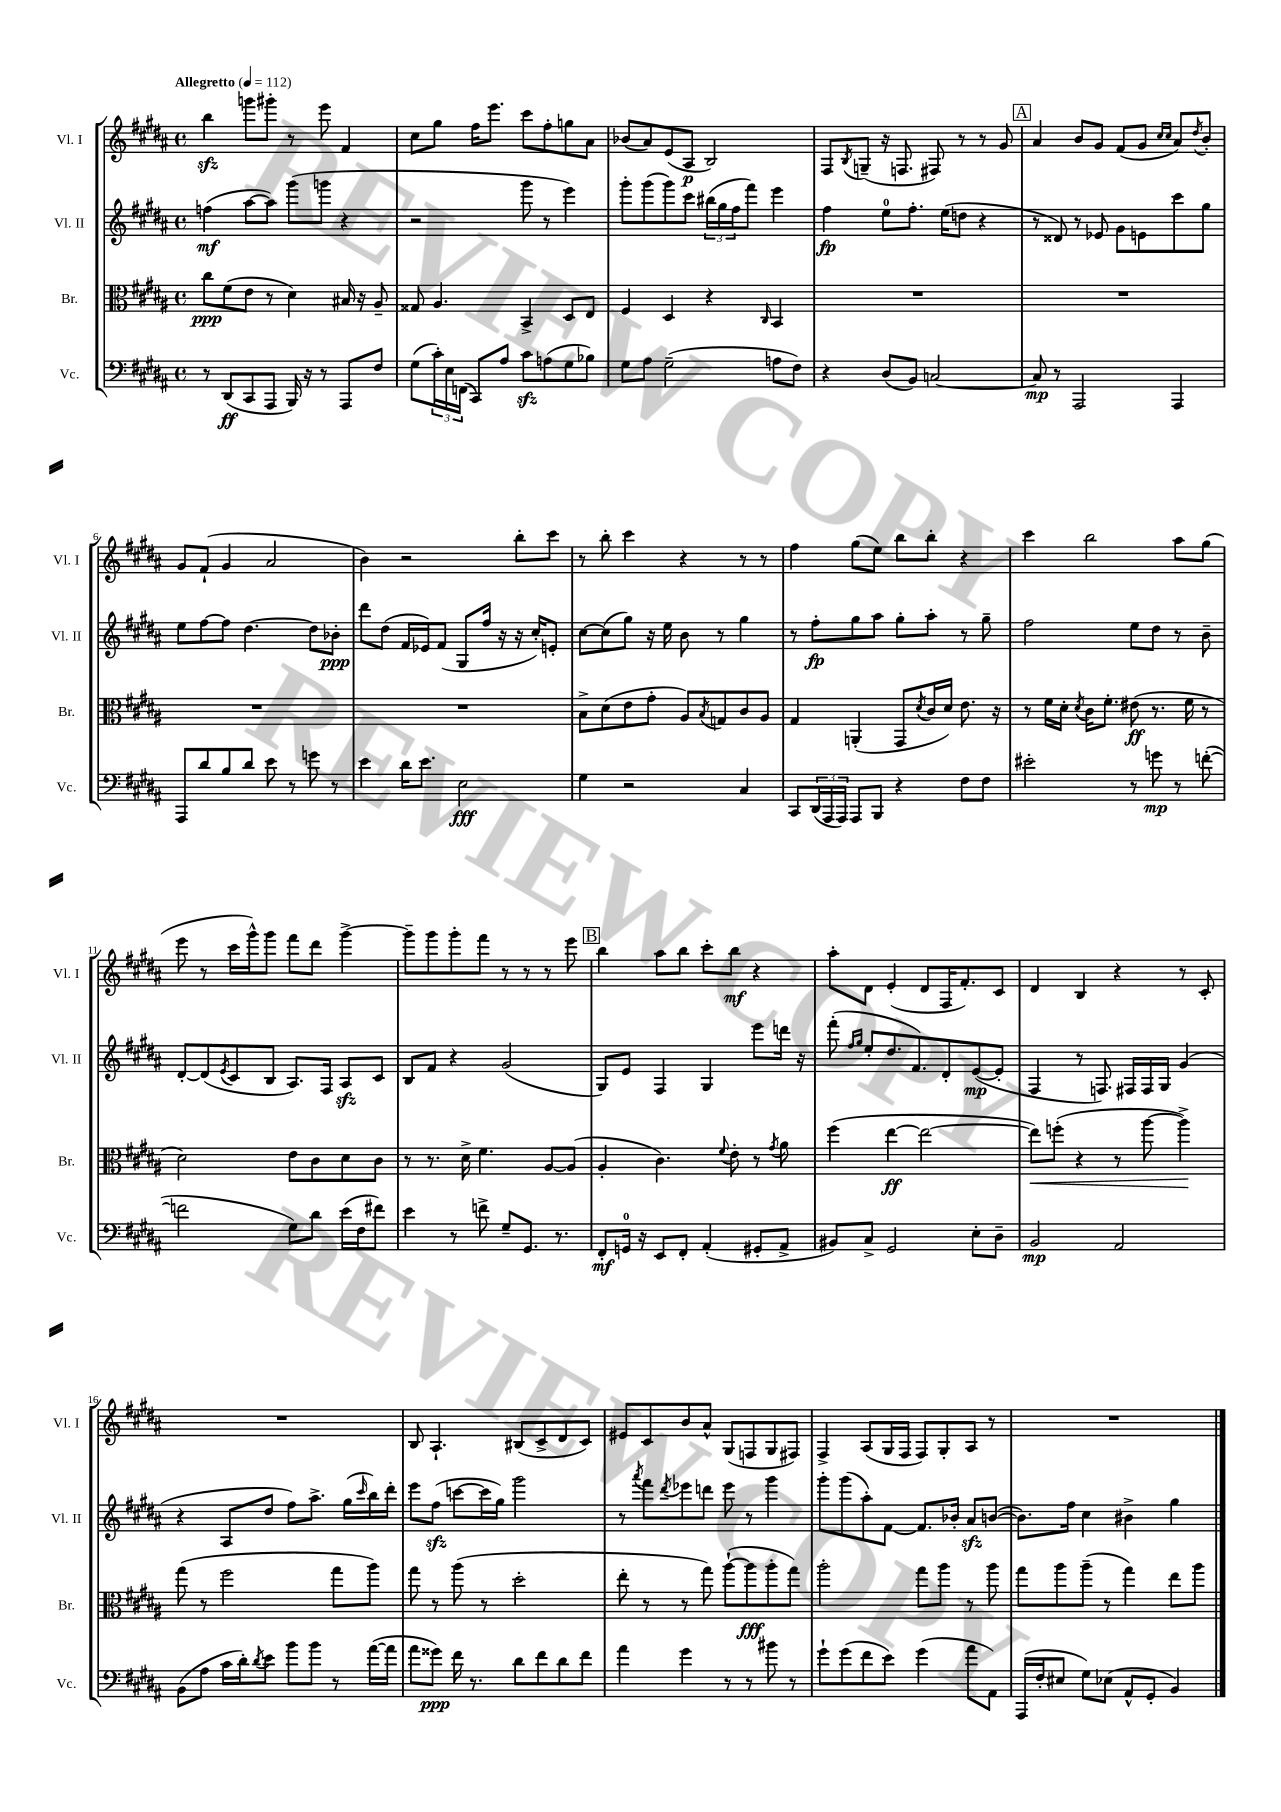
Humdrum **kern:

**kern	**dynam	**kern	**dynam	**kern	**dynam	**kern	**dynam
*part4	*part4	*part3	*part3	*part2	*part2	*part1	*part1
*staff4	*staff4	*staff3	*staff3	*staff2	*staff2	*staff1	*staff1
*I"Vc.	*	*I"Br.	*	*I"Vl. II	*	*I"Vl. I	*
*I'Vc.	*	*I'Br.	*	*I'Vl. II	*	*I'Vl. I	*
*clefF4	*	*clefC3	*	*clefG2	*	*clefG2	*
*k[f#c#g#d#a#]	*	*k[f#c#g#d#a#]	*	*k[f#c#g#d#a#]	*	*k[f#c#g#d#a#]	*
*M4/4	*	*M4/4	*	*M4/4	*	*M4/4	*
*met(c)	*	*met(c)	*	*met(c)	*	*met(c)	*
*MM112	*	*MM112	*	*MM112	*	*MM112	*
=1	=1	=1	=1	=1	=1	=1	=1
!	!	!	!	!	!	!LO:TX:a:B:t=Allegretto	!
8r	.	8cc#\L	ppp	(4ffn\	mf	4bbzz\	.
(8DD#/L	ff	(8f#\	.	.	.	.	.
8CC#/	.	8e\J	.	[8aa#\L	.	8gggn\L	.
8AAA#/J	.	8r	.	8aa#\J])	.	8ggg#X'\J	.
16BBB/)	.	4d#\)	.	(8ggg#\L	.	8r	.
16r	.	.	.	.	.	.	.
8r	.	.	.	8gggn\J	.	8eee\	.
8AAA#/L	.	16B#X/	.	4r	.	4f#/	.
.	.	16r	.	.	.	.	.
8F#/J	.	8A#~/	.	.	.	.	.
=2	=2	=2	=2	=2	=2	=2	=2
(8G#\L	.	8G##X/	.	2r	.	8cc#\L	.
24c#'\L)	.	4.A#/	.	.	.	8gg#\J	.
24E\	.	.	.	.	.	.	.
(24FFn\JJ	.	.	.	.	.	.	.
8CC#/L)	.	.	.	.	.	16ff#\KL	.
.	.	.	.	.	.	8.eee\J	.
8A#/J	.	.	.	.	.	.	.
8c#zz\L	.	4BB^/	.	8ggg#\	.	8ccc#\L	.
(8An\	.	.	.	8r	.	8ff#'\	.
8G#\	.	8D#/L	.	4eee\)	.	8ggn\	.
8B-X\J)	.	8E/J	.	.	.	8a#\J	.
=3	=3	=3	=3	=3	=3	=3	=3
8G#\L	.	4F#/	.	8ggg#'\L	.	(8b-X/L	.
8A#\J	.	.	.	(8ggg#\	.	8a#/)	.
(2G#~\	.	4D#/	.	8ggg#\)	.	(8e/	.
.	.	.	.	8ccc#\J	.	8A#/J	p
.	.	4r	.	(24bb#X\LL	.	2B/)	.
.	.	.	.	24gg#\	.	.	.
.	.	.	.	24ff#\J	.	.	.
.	.	.	.	8fff#\J)	.	.	.
.	.	16qqC#/	.	.	.	.	.
8An\L	.	4BB/	.	4eee\	.	.	.
8F#\J)	.	.	.	.	.	.	.
=4	=4	=4	=4	=4	=4	=4	=4
4r	.	1r	.	4ff#\	fp	8F#/L	.
.	.	.	.	.	.	8qB/	.
.	.	.	.	.	.	(8Gn~/J	.
(8D#/L	.	.	.	8ee\L	.	16r	.
.	.	.	.	.	.	8.Fn/	.
8BB/J)	.	.	.	8.ff#'\J	.	.	.
[2Cn/	.	.	.	.	.	8F#X/)	.
.	.	.	.	(16ee\KL	.	.	.
.	.	.	.	8ddn\J	.	8r	.
.	.	.	.	4r	.	8r	.
.	.	.	.	.	.	8g#/	.
!!LO:REH:place=s1:t=A
=5	=5	=5	=5	=5	=5	=5	=5
8C/]	mp	1r	.	8r	.	4a#/	.
8r	.	.	.	8d##X/)	.	.	.
2AAA#/	.	.	.	8r	.	8b/L	.
.	.	.	.	8e-X/	.	8g#/J	.
.	.	.	.	8g#\L	.	(8f#/L	.
.	.	.	.	8en\	.	8g#/J	.
.	.	.	.	.	.	16qqcc#/LL	.
.	.	.	.	.	.	16qqcc#/JJ	.
4AAA#/	.	.	.	8ccc#\	.	8a#/L)	.
.	.	.	.	.	.	8qdd#/	.
.	.	.	.	8gg#\J	.	8b'/J	.
!!LO:LB:g=z
=6	=6	=6	=6	=6	=6	=6	=6
8AAA#/L	.	1r	.	8ee\L	.	8g#/L	.
8d#/	.	.	.	[8ff#\	.	(8f#`/J	.
8B/	.	.	.	8ff#\J]	.	4g#/	.
8d#/J	.	.	.	[4.dd#\	.	.	.
8e\	.	.	.	.	.	2a#/	.
8r	.	.	.	.	.	.	.
8gn\	.	.	.	8dd#\L]	.	.	.
8r	.	.	.	8b-X'\J	ppp	.	.
=7	=7	=7	=7	=7	=7	=7	=7
4e\	.	1r	.	8ddd#\L	.	4b\)	.
.	.	.	.	(8dd#\J	.	.	.
16d#\KL	.	.	.	16f#/LL	.	2r	.
8.e\J	.	.	.	16e-X/J)	.	.	.
.	.	.	.	(8f#/J	.	.	.
2E\	fff	.	.	8G#/L	.	.	.
.	.	.	.	16ff#/Jk	.	.	.
.	.	.	.	16r	.	.	.
.	.	.	.	16r	.	8bb'\L	.
.	.	.	.	16cc#'/KL)	.	.	.
.	.	.	.	8en'/J	.	8ccc#\J	.
=8	=8	=8	=8	=8	=8	=8	=8
4G#\	.	8B^\L	.	[8cc#\L	.	8r	.
.	.	(8d#\	.	(8cc#\]	.	8bb'\	.
2r	.	8e\	.	8gg#\J)	.	4ccc#\	.
.	.	8g#'\J	.	16r	.	.	.
.	.	.	.	16ee\	.	.	.
.	.	8A#/L)	.	8b\	.	4r	.
.	.	8qB/	.	.	.	.	.
.	.	8Gn/	.	8r	.	.	.
4C#/	.	8c#/	.	4gg#\	.	8r	.
.	.	8A#/J	.	.	.	8r	.
=9	=9	=9	=9	=9	=9	=9	=9
8CC#/L	.	4G#/	.	8r	.	4ff#\	.
(24DD#/L	.	.	.	8ff#'\L	fp	.	.
24AAA#/	.	.	.	.	.	.	.
24AAA#/JJ)	.	.	.	.	.	.	.
8AAA#/L	.	(4AAn'/	.	8gg#\	.	(8gg#\L	.
8BBB/J	.	.	.	8aa#\J	.	8ee\J)	.
4r	.	8GG#/L	.	8gg#'\L	.	8bb\L	.
.	.	8qd#/	.	.	.	.	.
.	.	16c#/L	.	8aa#'\J	.	8bb'\J	.
.	.	16d#/JJ)	.	.	.	.	.
8F#\L	.	8.e\	.	8r	.	4r	.
8F#\J	.	.	.	8gg#~\	.	.	.
.	.	16r	.	.	.	.	.
=10	=10	=10	=10	=10	=10	=10	=10
2e#X'\	.	8r	.	2ff#\	.	4ccc#\	.
.	.	16f#\LL	.	.	.	.	.
.	.	16d#'\JJ	.	.	.	.	.
.	.	8qd#/	.	.	.	.	.
.	.	16c#\KL	.	.	.	2bb\	.
.	.	8.f#'\J	.	.	.	.	.
8r	.	(8e#X\	ff	8ee\L	.	.	.
8gn\	mp	8.r	.	8dd#\J	.	.	.
8r	.	.	.	8r	.	8aa#\L	.
.	.	16f#\	.	.	.	.	.
([8fn'\	.	8r	.	8b~\	.	(8gg#\J	.
!!LO:LB:g=z
=11	=11	=11	=11	=11	=11	=11	=11
2fn\]	.	2d#\)	.	[8d#'/L	.	8eee\	.
.	.	.	.	(8d#/]	.	8r	.
.	.	.	.	8qe/	.	.	.
.	.	.	.	8c#/	.	16ccc#\LL	.
.	.	.	.	.	.	16ggg#^^\J)	.
.	.	.	.	8B/J	.	8ggg#\J	.
8G#\L)	.	8e\L	.	8.A#/L)	.	8fff#\L	.
8d#\J	.	8c#\	.	.	.	8ddd#\J	.
.	.	.	.	16F#/Jk	.	.	.
(16e\LL	.	8d#\	.	8A#zz/L	.	[4ggg#^\	.
16F#\J	.	.	.	.	.	.	.
8f#X\J)	.	8c#\J	.	8c#/J	.	.	.
=12	=12	=12	=12	=12	=12	=12	=12
4e\	.	8r	.	8B/L	.	8ggg#~\L]	.
.	.	8.r	.	8f#/J	.	8ggg#\	.
8r	.	.	.	4r	.	8ggg#'\	.
.	.	16d#^\	.	.	.	.	.
8fn^\	.	4.f#\	.	.	.	8fff#\J	.
8G#~/L	.	.	.	(2g#/	.	8r	.
8.GG#/J	.	.	.	.	.	8r	.
.	.	[8A#/L	.	.	.	8r	.
8.r	.	.	.	.	.	.	.
.	.	(8A#/J]	.	.	.	8eee\	.
!!LO:REH:place=s1:t=B
=13	=13	=13	=13	=13	=13	=13	=13
8FF#'/L	mf	4A#'/	.	8G#/L)	.	4bb\	.
16GGn/Jk	.	.	.	8e/J	.	.	.
16r	.	.	.	.	.	.	.
8EE/L	.	4.c#\)	.	4F#/	.	8aa#\L	.
8FF#'/J	.	.	.	.	.	8bb\J	.
(4AA#'/	.	.	.	4G#/	.	8ccc#'\L	.
.	.	8qqf#/	.	.	.	.	.
.	.	8e'\	.	.	.	8bb\J	mf
8GG#X'/L	.	8r	.	8eee\L	.	4r	.
.	.	8qg#/	.	.	.	.	.
8AA#^/J	.	8a#\	.	16dddn\Jk	.	.	.
.	.	.	.	16r	.	.	.
=14	=14	=14	=14	=14	=14	=14	=14
8BB#X/L)	.	(4ff#\	.	(8fff#'\	.	8aa#'\L	.
.	.	.	.	16qqff#/LL	.	.	.
.	.	.	.	16qqgg#/JJ	.	.	.
8C#^/J	.	.	.	8ee'/L	.	8d#\J	.
2GG#/	.	[4ee\	ff	8.dd#/	.	(4e'/	.
.	.	.	.	8.f#/)	.	.	.
.	.	2ee\_	.	.	.	8d#/L	.
.	.	.	.	8d#'/	.	16F#/K	.
.	.	.	.	.	.	8.f#'/)	.
8E'\L	.	.	.	([8e/	mp	.	.
8D#~\J	.	.	.	8e'/J]	.	8c#/J	.
=15	=15	=15	=15	=15	=15	=15	=15
!	!	!	!LO:HP:b	!	!	!	!
2BB/	mp	8ee\L])	<	4F#/	.	4d#/	.
.	.	(8ffn'\J	.	.	.	.	.
.	.	4r	.	8r	.	4B/	.
.	.	.	.	8.Fn/)	.	.	.
2AA#/	.	8r	.	.	.	4r	.
.	.	.	.	16F#X/LL	.	.	.
.	.	[8aa#\	.	16F#/	.	.	.
.	.	.	.	16G#/JJ	.	.	.
.	.	4aa#^\])	.	(4g#/	.	8r	.
.	.	.	.	.	.	8c#'/	.
.	.	.	[	.	.	.	.
!!LO:LB:g=z
=16	=16	=16	=16	=16	=16	=16	=16
(8BB\L	.	(8gg#\	.	4r	.	1r	.
8A#\J	.	8r	.	.	.	.	.
16c#\LL	.	2ff#\	.	8A#/L	.	.	.
16d#'\J)	.	.	.	.	.	.	.
8qd#/	.	.	.	.	.	.	.
8e\J	.	.	.	8dd#/J	.	.	.
8b\L	.	.	.	8ff#\L)	.	.	.
8b\J	.	.	.	8.aa#^\J	.	.	.
8r	.	8gg#\L	.	.	.	.	.
.	.	.	.	(16gg#\LL	.	.	.
.	.	.	.	16qqccc#/	.	.	.
([16a#\LL	.	8aa#\J)	.	16bb\)	.	.	.
16a#\JJ]	.	.	.	16ddd#'\JJ	.	.	.
=17	=17	=17	=17	=17	=17	=17	=17
8a#\L	.	8gg#\	.	8eee\L	.	8B/	.
8g##X\J)	ppp	8r	.	(8ff#zz\J	.	4.A#`/	.
16f#\	.	(8aa#\	.	[8cccn\L	.	.	.
8.r	.	.	.	.	.	.	.
.	.	8r	.	16ccc\L]	.	.	.
.	.	.	.	16gg#\JJ)	.	.	.
8d#\L	.	2dd#'\	.	2ggg#\	.	(8B#X/L	.
8f#\	.	.	.	.	.	8c#^/	.
8d#\	.	.	.	.	.	8d#/	.
8f#\J	.	.	.	.	.	8c#/J)	.
=18	=18	=18	=18	=18	=18	=18	=18
4a#\	.	8ee'\	.	8r	.	8e#X/L	.
.	.	.	.	8qaaa#/	.	.	.
.	.	8r	.	8fff#\L	.	8c#/	.
.	.	.	.	8qddd#/	.	.	.
4g#\	.	8r	.	8eee-X\	.	8b/	.
.	.	8gg#\)	.	8dddn\J	.	8a#^^/J	.
8r	.	([8aa#`\L	.	8eee-\	.	(8G#/L	.
8r	.	8aa#\]	fff	8r	.	8Fn/	.
8b#X\	.	8aa#'\	.	4ggg#\	.	8G#/	.
8r	.	8gg#\J)	.	.	.	8F#X/J)	.
=19	=19	=19	=19	=19	=19	=19	=19
8g#`\L	.	2aa#'\	.	8ggg#'\L	.	4F#^/	.
(8g#\	.	.	.	(8ggg#\	.	.	.
8f#\	.	.	.	8aa#'\)	.	(8A#/L	.
8e\J)	.	.	.	[8f#\J	.	16G#/L	.
.	.	.	.	.	.	16F#/JJ	.
(4g#\	.	8gg#\L	.	8.f#/L]	.	8F#/L)	.
.	.	8aa#\J	.	.	.	8G#'/	.
.	.	.	.	16b-X'/Jk	.	.	.
8a#\L	.	8r	.	8a#zz/L	.	8A#/J	.
8AA#\J)	.	8aa#\	.	([8bn/J	.	8r	.
=20	=20	=20	=20	=20	=20	=20	=20
(16AAA#/LL	.	8gg#\L	.	8.b\L])	.	1r	.
16F#'/J	.	.	.	.	.	.	.
8E#X/J	.	8aa#\	.	.	.	.	.
.	.	.	.	16ff#\Jk	.	.	.
8G#\L)	.	(8aa#~\J	.	4cc#\	.	.	.
(8E-X\J	.	8r	.	.	.	.	.
8AA#^^/L	.	4gg#\)	.	4b#X^\	.	.	.
8GG#'/J	.	.	.	.	.	.	.
4BB/)	.	8ee\L	.	4gg#\	.	.	.
.	.	8aa#\J	.	.	.	.	.
==	==	==	==	==	==	==	==
*-	*-	*-	*-	*-	*-	*-	*-
